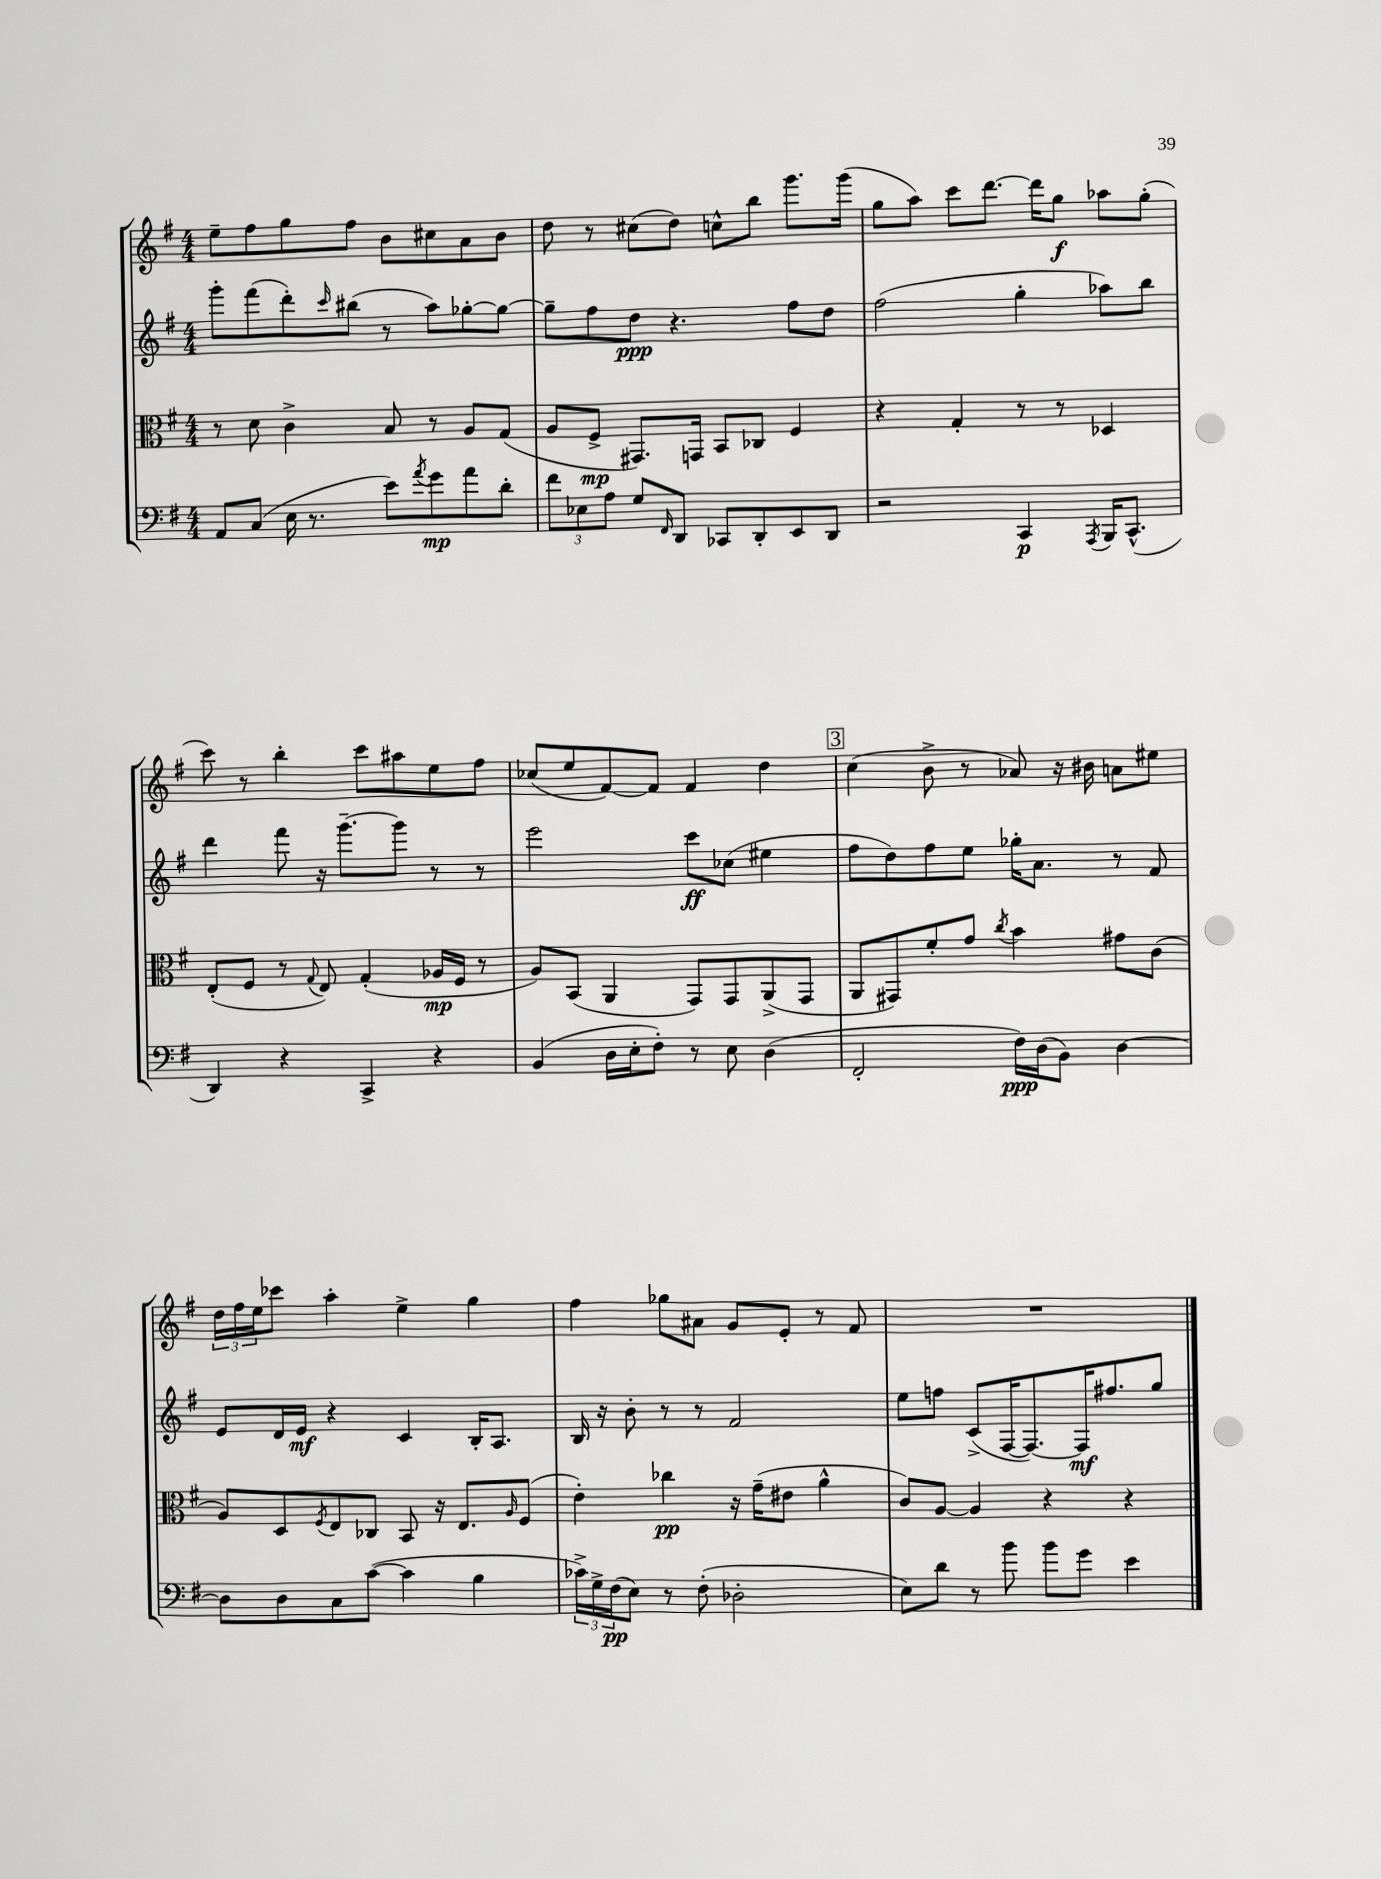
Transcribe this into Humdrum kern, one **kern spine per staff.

**kern	**kern	**kern	**kern
*staff4	*staff3	*staff2	*staff1
*clefF4	*clefC3	*clefG2	*clefG2
*k[f#]	*k[f#]	*k[f#]	*k[f#]
*M4/4	*M4/4	*M4/4	*M4/4
8AA/L	8r	8ggg'\L	8ee~\L
(8C/J	8d\	(8fff#\	8ff#\
16E\	4c^\	8ddd'\)	8gg\
8.r	.	.	.
.	.	16qqccc/	.
.	.	(8bb#\J	8ff#\J
8e\L)	8B/	8r	8b\L
8qa/	.	.	.
8g\	8r	8aa\L)	8cc#\
8a\	8A/L	[8gg-'\	8a\
8d'\J	(8G/J	8gg-\_J	8b\J
=	=	=	=
12f#\L	8A/L	8gg-~\]L	8dd\
12E-\	.	.	.
.	8F#^/J	8ff#\	8r
12A\J	.	.	.
8G/L	8.GG#/L)	8dd\J	(8cc#\L
16qqFF#/	.	.	.
8DD/J	.	4.r	8dd\J)
.	16GG/Jk	.	.
8CC-/L	8BB/L	.	8cc^^\L
8DD'/	8C-/J	.	8bb\J
8EE/	4F#/	8ff#\L	8.ggg\L
8DD/J	.	8dd\J	.
.	.	.	(16ggg\Jk
=	=	=	=
2r	4r	(2ff#\	8gg\L
.	.	.	8aa\J)
.	4G'/	.	8ccc\L
.	.	.	[8.ddd\J
4CC/	8r	4gg'\	.
.	.	.	16ddd\]LK
.	8r	.	8gg\J
8qAAA/	.	.	.
16BBB/LK	4D-/	8aa-\L)	8aa-\L
(8.CC^^/J	.	.	.
.	.	8bb\J	(8gg'\J
=	=	=	=
4DD/)	(8E'/L	4ddd\	8ccc\)
.	8F#/J	.	8r
4r	8r	8fff#\	4bb'\
.	8qqG/	.	.
.	8E/)	16r	.
.	.	[8.ggg~\L	.
4CC^/	(4G'/	.	8ccc\L
.	.	8ggg\]J	8aa#\
4r	16A-/LL	8r	8ee\
.	16F#/JJ	.	.
.	8r	8r	8ff#\J
=	=	=	=
(4BB/	8A/L)	2eee\	(8cc-/L
.	(8BB/J	.	8ee/
16D\LL	4AA/	.	[8f#/)
16E'\J	.	.	.
8F#'\J)	.	.	8f#/]J
8r	8GG/L)	8ccc\L	4f#/
8E\	8GG/	(8cc-\J	.
(4D\	(8AA^/	4ee#\	4dd\
.	8GG/J	.	.
=	=	=	=
2FF#'/	8AA/L	8ff#\L	(4cc\
.	8GG#/)	8dd\)	.
.	8f#'/	8ff#\	8b^\
.	8g/J	8ee\J	8r
.	8qcc/	.	.
16F#\LL)	4b\	16gg-'\LK	8a-/)
(16D\J	.	8.a\J	.
8BB\J)	.	.	16r
.	.	.	16b#\
[4D\	8g#\L	8r	8a\L
.	(8c\J	8f#/	8ee#\J
=	=	=	=
8D\]L	8A/L)	8e/L	24dd\LL
.	.	.	24ff#\
.	.	.	24ee\J
8D\	8D/	16d/L	8ccc-\J
.	.	16e/JJ	.
.	8qF#/	.	.
8C\	8E/	4r	4aa'\
([8c\J	8C-/J	.	.
4c\]	8BB/	4c/	4ee^\
.	16r	.	.
.	8.E/L	.	.
4B\	.	16B'/LK	4gg\
.	.	8.A/J	.
.	16qqA/	.	.
.	(8F#/J	.	.
=	=	=	=
24c-^\LL)	4e'\)	16B/	4ff#\
24G^\	.	.	.
.	.	16r	.
(24F#\J	.	.	.
8E\J)	.	8b'\	.
8r	4cc-\	8r	8gg-\L
(8F#'\	.	8r	8a#\J
2D-'\	16r	2f#/	8g/L
.	(16g~\LK	.	.
.	8e#\J	.	8e'/J
.	4a^^\	.	8r
.	.	.	8f#/
=	=	=	=
8E\L)	8c/L)	8ee\L	1r
8d\J	[8A/J	8ff\J	.
8r	4A/]	(8c^/L	.
8b\	.	[16F#/K	.
.	.	8.F#/_)	.
8b\L	4r	.	.
8g\J	.	16F#/]K	.
.	.	8.ff#/	.
4e\	4r	.	.
.	.	8gg/J	.
==	==	==	==
*-	*-	*-	*-
